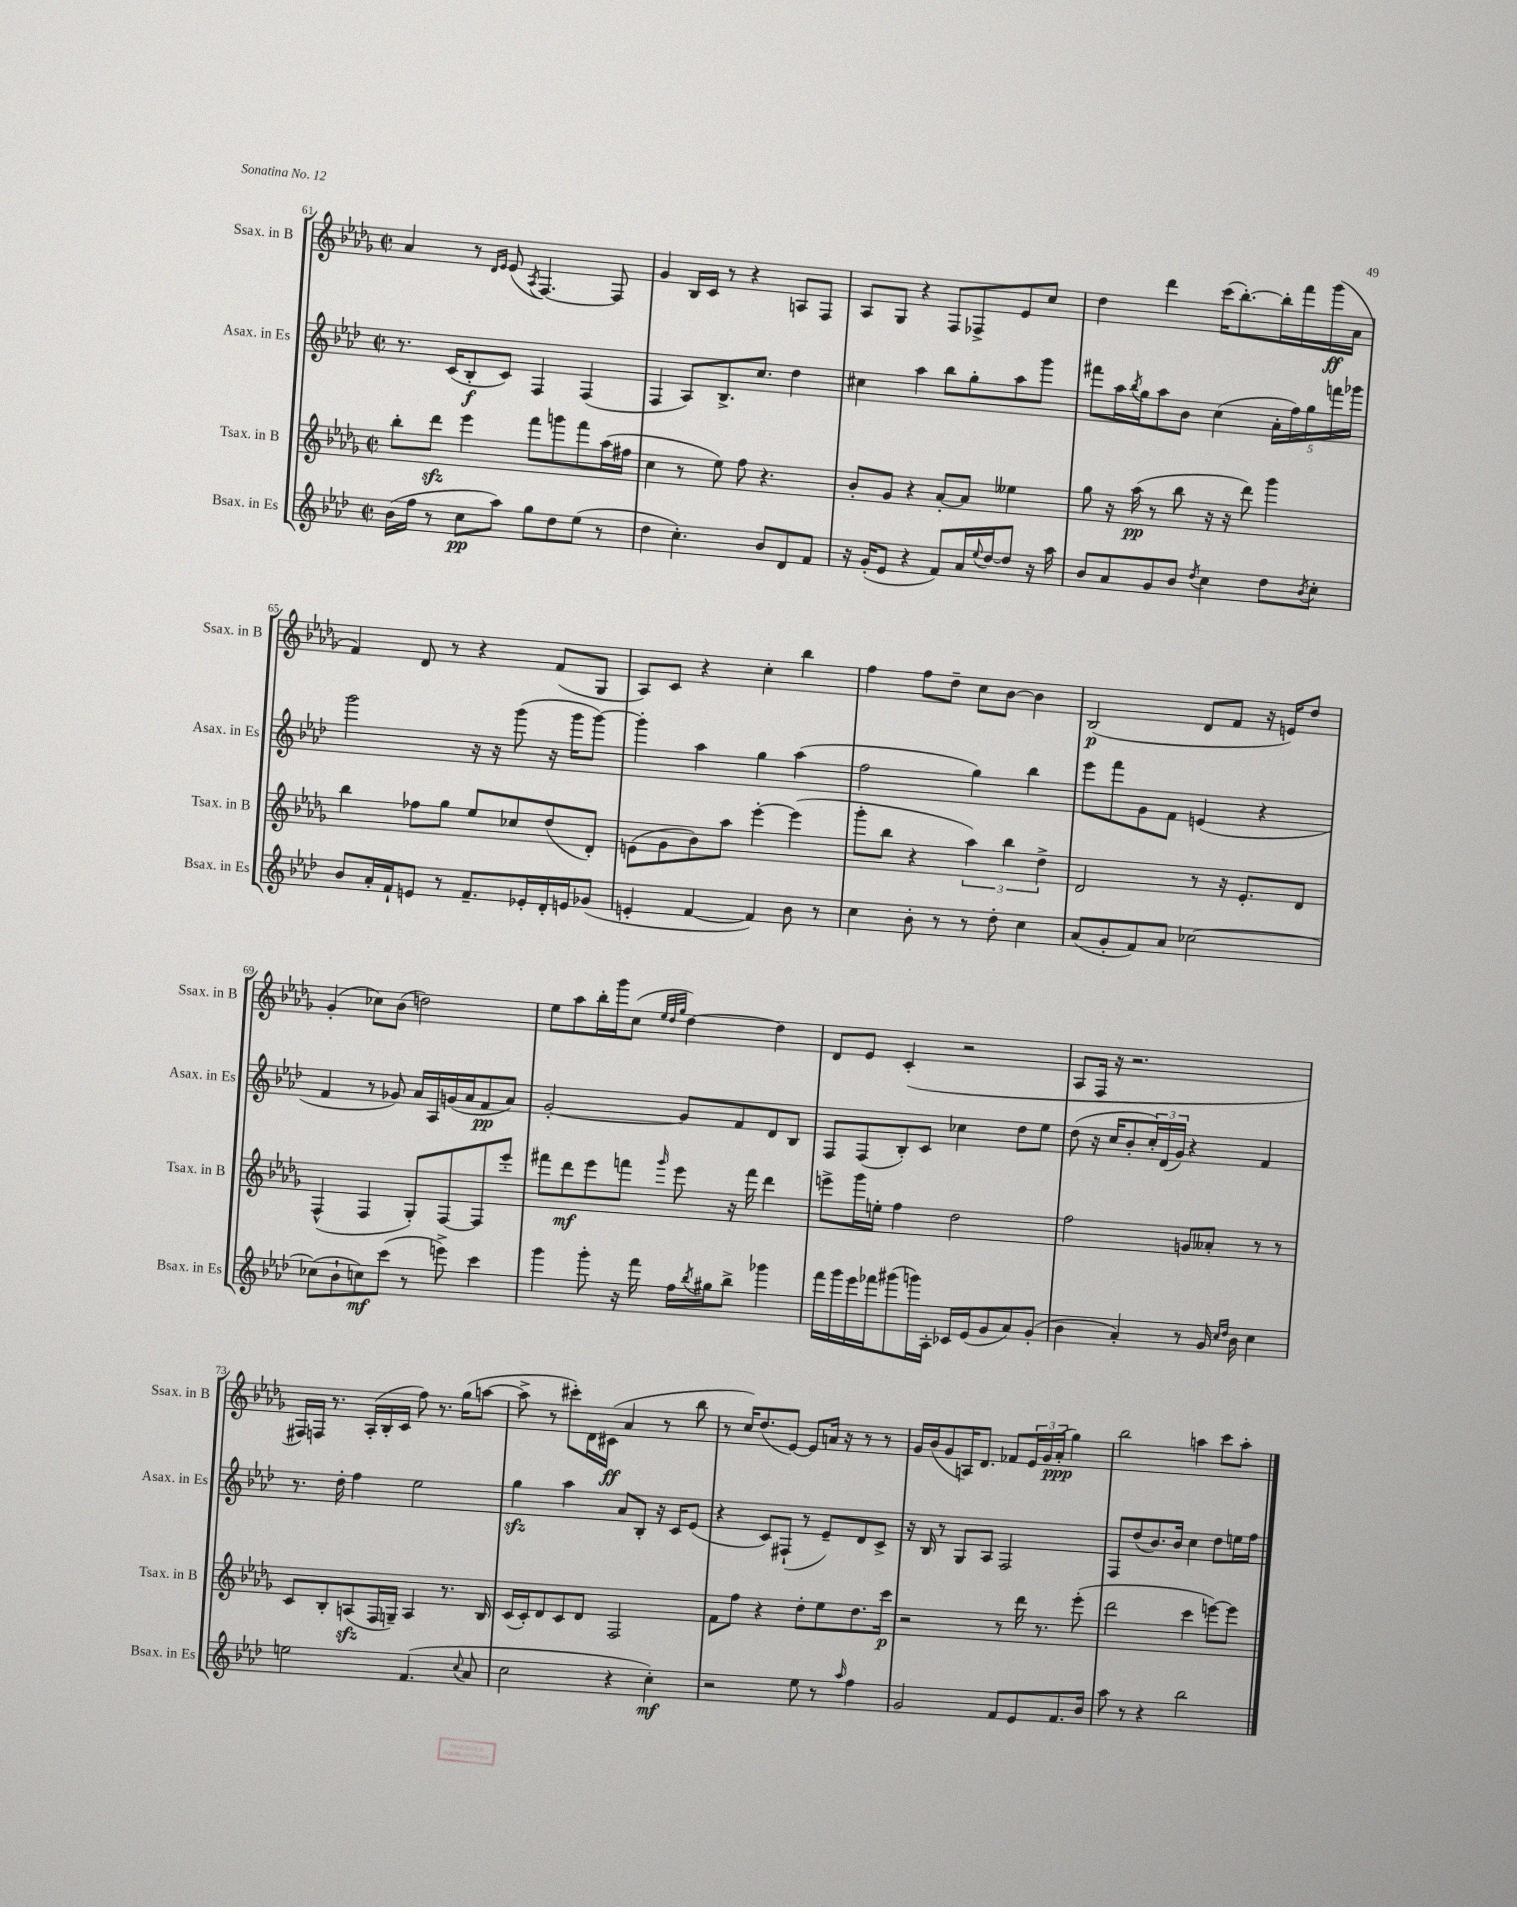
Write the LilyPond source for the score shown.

<<
\new StaffGroup <<
\new Staff = "s0" \with { instrumentName = "Ssax. in B" shortInstrumentName = "Ssax. in B" } {
    \clef treble \key des \major \defaultTimeSignature \time 2/2
    aes'4 r8 \grace { des'16 ees'16 } ees'8( \acciaccatura { aes8 } f4.~) f8 |
    ges'4 bes16 c'16 r8 r4 a8 f8 |
    aes8 ges8 r4 f8 fes8-> ees'8 c''8 |
    des''4 des'''4 c'''16( bes''8.~-.) bes''16-. f'''16 ges'''16\ff( aes'16 |
    f'4) des'8 r8 r4 f'8( ges8 |
    aes8) c'8 r4 c''4-. bes''4 |
    f''4 f''8 des''8-- c''8 bes'8~ bes'4 |
    bes2\p( des'8 f'8 r16 e'16) des''8 |
    ges'4-.( ces''8) bes'8( d''2) |
    ees''8 aes''8 bes''16-. ges'''16 c''8( \grace { ees''32 des''32 ges''32 } des''4~) des''4 |
    des'8 ees'8 c'4-.( r2 |
    aes8 f16 r16 r2. |
    fis16) f16 r8. aes16-.( bes16-. c'16 f''8) r8. ges''16( a''8~ |
    a''8-> r8 cis'''8-.) des'16 cis'16\ff( aes'4 r8 bes''8 |
    r8 c''16) des''8.( ees'8~) ees'8 a'16 r16 r8 r8 |
    ges'16 bes'16( ges'8 a16) des'8. fes'8 \tuplet 3/2 { ees'16 ges'16 aes'16-.\ppp( } ges''4) |
    bes''2 a''4 c'''8 a''8-. \bar "|." |
}
\new Staff = "s1" \with { instrumentName = "Asax. in Es" shortInstrumentName = "Asax. in Es" } {
    \clef treble \key aes \major \defaultTimeSignature \time 2/2
    r8. c'16( bes8-.\f c'8) f4 f4( |
    f4 aes8) bes8.-> c''8. des''4 |
    cis''4 aes''4 bes''8 g''8-. aes''8 g'''8 |
    fis'''8 aes''16 \acciaccatura { bes''8 } g''16 aes''8 bes'8 c''4( \tuplet 5/4 { aes'16-. f''16) g''16 f'''16 ges'''16 } |
    g'''2 r16 r16 g'''8( r16 g'''16 g'''8~) |
    g'''4-. aes''4 g''4 aes''4( |
    f''2 g''4) bes''4 |
    ees'''8 f'''8 g'8 f'8 e'4( r4 |
    f'4 r8 ges'8) aes'16 aes16 g'16( aes'16 f'8\pp aes'8) |
    g'2~-. g'8 f'8 des'8 bes8 |
    f8 f8( bes8-.) c'8 ces''4 des''8 ees''8 |
    des''8( r16 c''16 bes'8-. \tuplet 3/2 { c''16-.) des'16( g'16) } r4 f'4 |
    r8. des''16-. f''4 ees''2 |
    g''4\sfz aes''4 aes'8 bes8-. r16 c'16 ees'8( |
    r4 c'8) fis8-!( r8 ees'8--) des'8 c'8-> |
    r16 bes16 r8 g8 aes8 f2 |
    f8 des''8( bes'8.) bes'16 c''4 des''8 e''16 f''16 \bar "|." |
}
\new Staff = "s2" \with { instrumentName = "Tsax. in B" shortInstrumentName = "Tsax. in B" } {
    \clef treble \key des \major \defaultTimeSignature \time 2/2
    bes''8-. des'''8\sfz ees'''4 f'''8 g'''8 f'''8 aes''16( fis''16 |
    c''4 r8 ees''8) f''8 r4. |
    bes'8-. ges'8 r4 aes'8~-. aes'8 eeses''4 |
    ges''8 r16 aes''16\pp( r8 bes''8 r16 r16 des'''8) ges'''4 |
    bes''4 fes''8 ges''8 ees''8 ces''8 des''8( des'8-.) |
    e'8( ges'8 bes'8) aes''8 ees'''4~-. ees'''4( |
    ges'''8-. bes''8 r4 \tuplet 3/2 { aes''4) bes''4 des''4-> } |
    des'2 r8 r16 ees'8.-. des'8 |
    f4-^( f4 ges8-.) f8~ f8 ees'''8-. |
    fis'''8 des'''8\mf ees'''8 f'''8 \grace { ges'''16 } ees'''8 r16 f'''16 des'''4 |
    e'''8-> ges'''16 e''16-. f''4 des''2 |
    f''2 g'8 aeses'8-. r8 r8 |
    c'8 bes8-. a8\sfz( f16 g16--) a4 r8. bes16 |
    c'16( c'16-.) des'8 c'8 des'8 f2 |
    f'8 f''8 r4 des''8-. ees''8 des''8. c'''16\p |
    r2 r8 des'''16 r8. ees'''8-.( |
    des'''2 c'''4 e'''8~) e'''8 \bar "|." |
}
\new Staff = "s3" \with { instrumentName = "Bsax. in Es" shortInstrumentName = "Bsax. in Es" } {
    \clef treble \key aes \major \defaultTimeSignature \time 2/2
    bes'16( f''16 r8 c''8\pp aes''8) g''8 des''8 ees''8( r8 |
    des''4 c''4.-.) bes'8 des'8 f'8 |
    r16 g'16-.( ees'8 r4 f'8) aes'16 \appoggiatura { ees''8 } des''16~ des''8 r16 aes''16 |
    bes'8 aes'8 g'8 bes'8 \acciaccatura { des''8 } c''4 des''8 \acciaccatura { bes'8 } c''8-. |
    bes'8 aes'16-. f'16-! e'8 r8 f'8.-- ees'16-. des'16-. e'16 ges'8( |
    e'4-. f'4~ f'4) bes'8 r8 |
    c''4 bes'8-. r8 r8 des''8-. c''4 |
    aes'8( g'8-. f'8) aes'8 ces''2~ |
    ces''8( bes'8-! c''8\mf) c'''8( r8 e'''8->) c'''4 |
    g'''4 g'''8-. r16 f'''16 f''16 \acciaccatura { bes''8 } gis''16 bes''8-> ges'''4 |
    f'''16 g'''16 ees'''16 fes'''16 gis'''8( g'''16) aes16-. ces'16 ees'16( g'8 aes'8) g'8-.( |
    bes'4 aes'4-.) r8 g'16 \grace { c''16 des''16 } bes'16 c''4 |
    e''2 f'4.( \appoggiatura { c''8 } aes'8 |
    c''2 r4 c''4-.\mf) |
    r2 ees''8 r8 \grace { aes''16 } f''4 |
    g'2 f'8 ees'8 f'8. bes'16 |
    aes''8 r8 r4 bes''2 \bar "|." |
}
>>
>>
\layout { \context { \Score currentBarNumber = #61 } }
